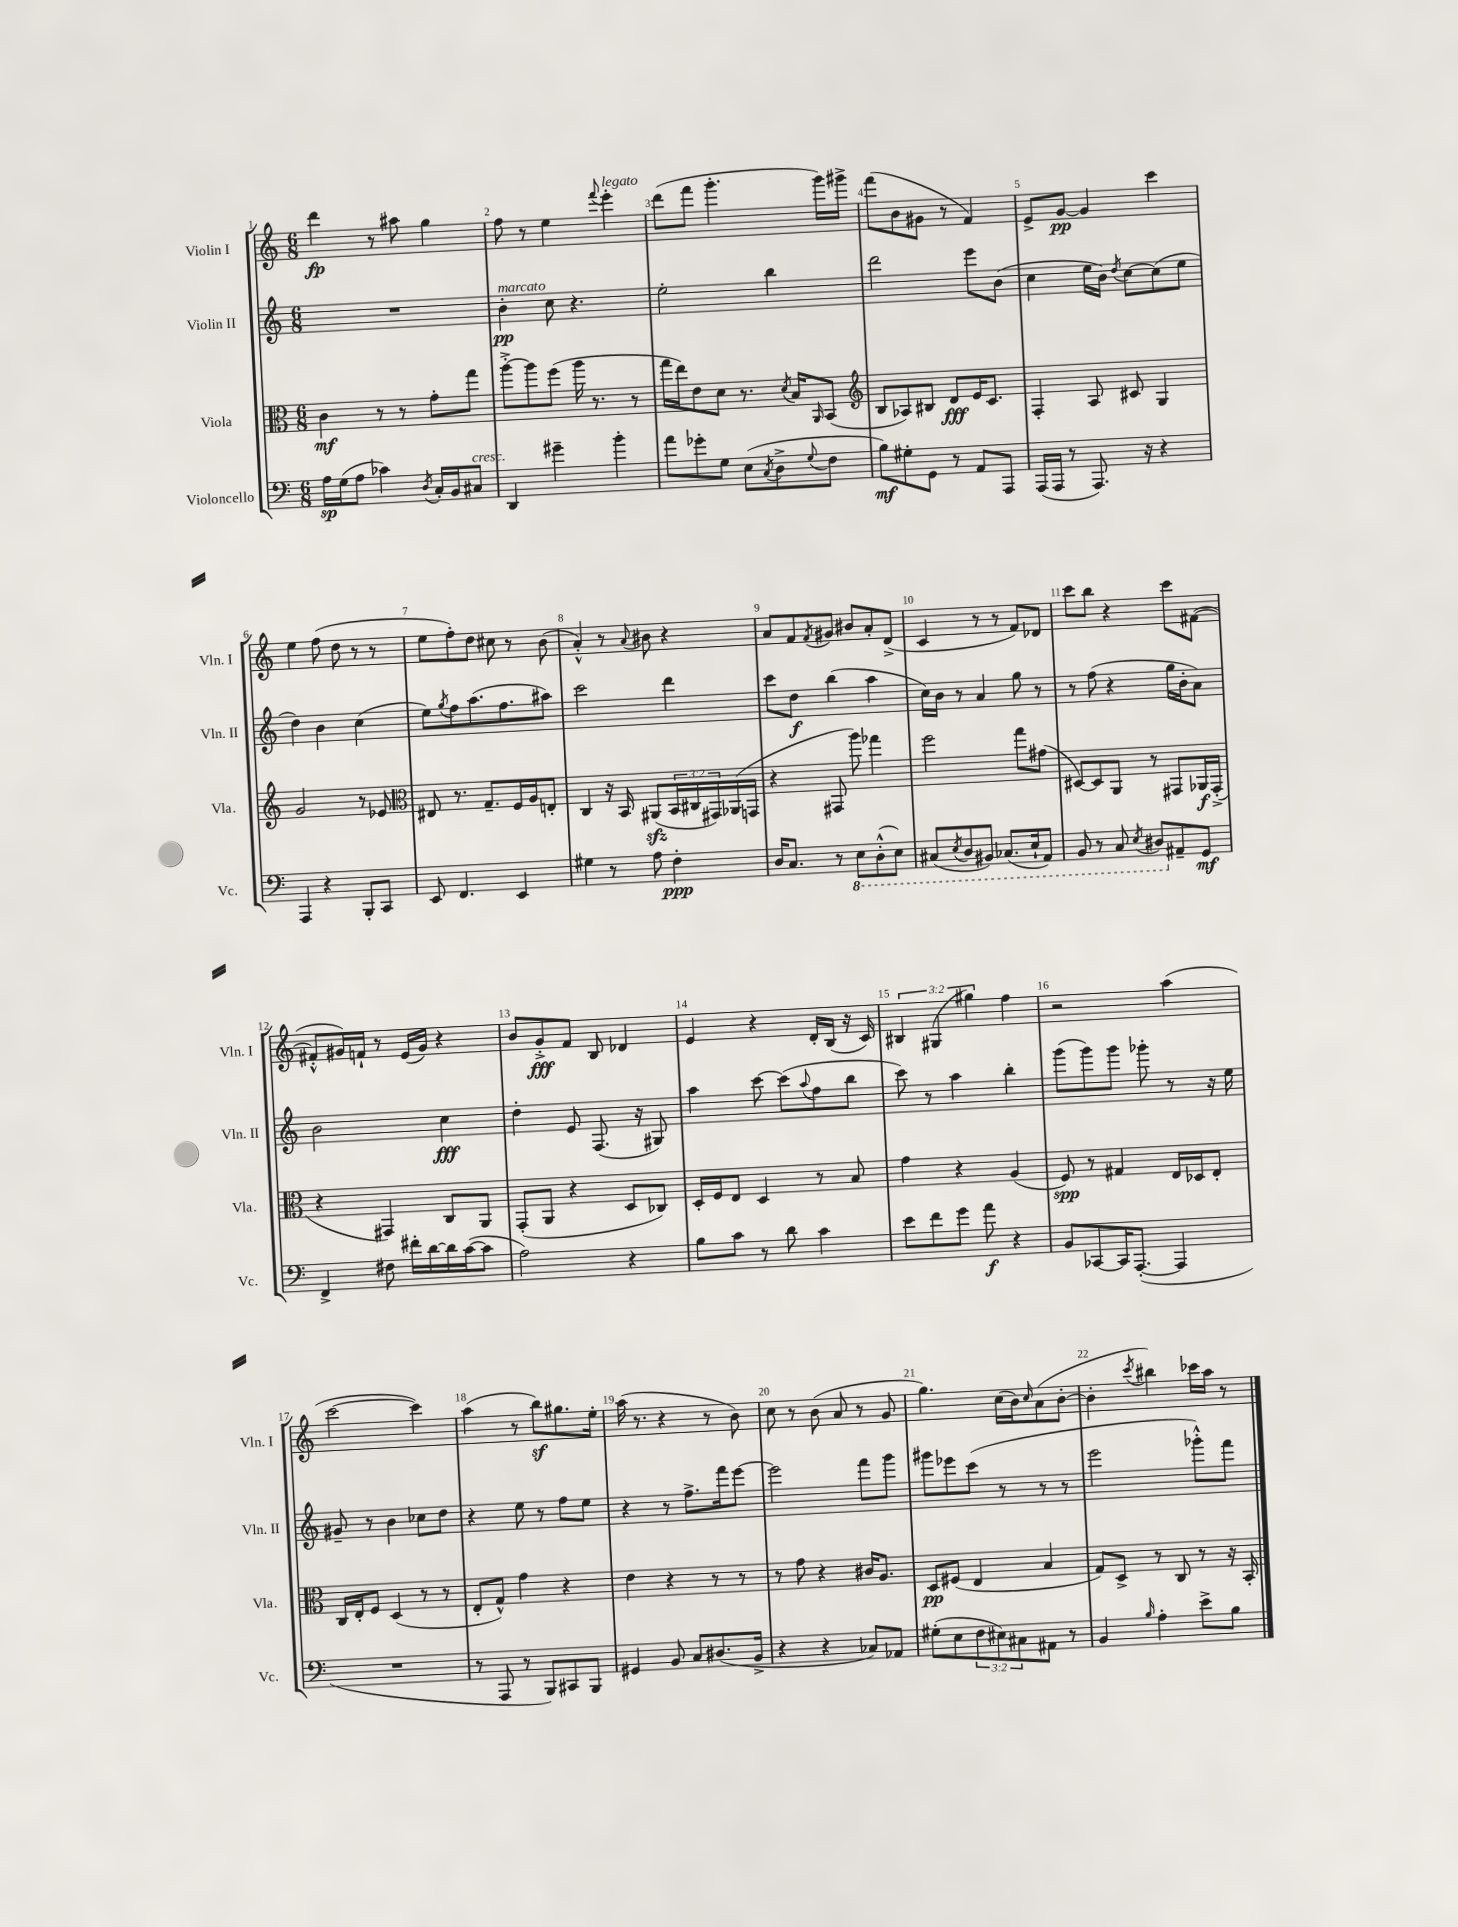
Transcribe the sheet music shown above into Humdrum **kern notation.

**kern	**dynam	**kern	**dynam	**kern	**dynam	**kern	**dynam
*part4	*part4	*part3	*part3	*part2	*part2	*part1	*part1
*staff4	*staff4	*staff3	*staff3	*staff2	*staff2	*staff1	*staff1
*I"Violoncello	*	*I"Viola	*	*I"Violin II	*	*I"Violin I	*
*I'Vc.	*	*I'Vla.	*	*I'Vln. II	*	*I'Vln. I	*
*clefF4	*	*clefC3	*	*clefG2	*	*clefG2	*
*k[]	*	*k[]	*	*k[]	*	*k[]	*
*M6/8	*	*M6/8	*	*M6/8	*	*M6/8	*
=1	=1	=1	=1	=1	=1	=1	=1
16A\LL	sp	4c\	mf	2.r	.	4ddd\	fp
(16G\J	.	.	.	.	.	.	.
8A\J	.	.	.	.	.	.	.
4c-X\)	.	8r	.	.	.	8r	.
.	.	8r	.	.	.	8aa#X\	.
8qD/	.	.	.	.	.	.	.
16C'/LL	.	8g'\L	.	.	.	4gg\	.
16BB/J	.	.	.	.	.	.	.
!LO:TX:a:i:t=cresc.	!	!	!	!	!	!	!
8C#X/J	.	8gg\J	.	.	.	.	.
=2	=2	=2	=2	=2	=2	=2	=2
!	!	!	!	!LO:TX:a:i:t=marcato	!	!	!
4DD/	.	[8aa'^\L	.	4b'\	pp	8ff\	.
.	.	8aa\]	.	.	.	8r	.
4g#X~\	.	(8ff\J	.	8cc\	.	4ee\	.
.	.	16aa\	.	4.r	.	.	.
.	.	8.r	.	.	.	.	.
.	.	.	.	.	.	8qqfff/	.
!	!	!	!	!	!	!LO:TX:a:i:t=legato	!
4b'\	.	.	.	.	.	4eee'\	.
.	.	8r	.	.	.	.	.
=3	=3	=3	=3	=3	=3	=3	=3
8a\L	.	16gg\LL	.	2ee'\	.	(8ddd\L	.
.	.	16ee\J)	.	.	.	.	.
8g-X'\	.	8e\	.	.	.	8fff\J	.
8G\J	.	8d\J	.	.	.	4.ggg'\	.
(8E\L	.	8.r	.	.	.	.	.
8qC/	.	.	.	.	.	.	.
8D^\	.	.	.	4bb\	.	.	.
.	.	8qd/	.	.	.	.	.
.	.	16B/KL	.	.	.	.	.
8qqG/	.	16qqAA/	.	.	.	.	.
8F\J	.	(8BB/J	.	.	.	16ggg\LL)	.
.	.	.	.	.	.	16ggg#X^\JJ	.
=4	=4	=4	=4	=4	=4	=4	=4
*	*	*clefG2	*	*	*	*	*
8B\L)	mf	8B/L	.	2ddd\	.	(8fff\L	.
8G#X'\	.	8A-X/)	.	.	.	8b\	.
8GG\J	.	8B#X/J	.	.	.	8g#X\J	.
8r	.	8d/L	fff	.	.	8r	.
8AA/L	.	16e/K	.	8eee\L	.	4f/)	.
.	.	8.c/J	.	.	.	.	.
8AAA/J	.	.	.	(8b\J	.	.	.
=5	=5	=5	=5	=5	=5	=5	=5
(16AAA/LL	.	4F'/	.	4cc\	.	8e^/L	.
16AAA/JJ	.	.	.	.	.	.	.
8r	.	.	.	.	.	[8g/J	pp
8.AAA/)	.	8A/	.	16ee\LL	.	4g/]	.
.	.	.	.	16b\JJ)	.	.	.
.	.	.	.	8qdd/	.	.	.
.	.	8c#X/	.	[8cc\L	.	.	.
16r	.	.	.	.	.	.	.
4r	.	4G/	.	(8cc\]	.	4ccc\	.
.	.	.	.	8ee\J	.	.	.
!!LO:LB:g=z
=6	=6	=6	=6	=6	=6	=6	=6
4AAA/	.	2g/	.	4dd\)	.	4ee\	.
4r	.	.	.	4b\	.	(8ff\	.
.	.	.	.	.	.	8dd\	.
8BBB'/L	.	8r	.	(4cc\	.	8r	.
8CC/J	.	8e-X/	.	.	.	8r	.
=7	=7	=7	=7	=7	=7	=7	=7
*	*	*clefC3	*	*	*	*	*
8EE/	.	8E#X/	.	8ee\L)	.	8ee\L	.
.	.	.	.	8qgg/	.	.	.
4.FF/	.	8.r	.	8ff\	.	8ff'\)	.
.	.	.	.	(8.aa\	.	8dd\J	.
.	.	8.G~/L	.	.	.	.	.
.	.	.	.	.	.	8cc#X\	.
.	.	.	.	8.ff\	.	.	.
4EE/	.	16F/L	.	.	.	8r	.
.	.	16A/J	.	.	.	.	.
.	.	8En'/J	.	8aa#X\J)	.	(8b\	.
=8	=8	=8	=8	=8	=8	=8	=8
4G#X\	.	4C/	.	2ccc\	.	4a'^^/)	.
8r	.	16r	.	.	.	8r	.
.	.	16BB/	.	.	.	.	.
.	.	.	.	.	.	8qqa/	.
8A\	.	(8AA#Xzz/L	.	.	.	8b#X\	.
4F'\	ppp	24BB/L	.	4ddd\	.	4r	.
.	.	24C#X/	.	.	.	.	.
.	.	24GG#X/)	.	.	.	.	.
.	.	(16AA-X/	.	.	.	.	.
.	.	16GGn/JJ	.	.	.	.	.
=9	=9	=9	=9	=9	=9	=9	=9
16D/KL	.	4r	.	8ccc\L	.	8a/L	.
8.C/J	.	.	.	.	.	.	.
.	.	.	.	8dd\J	f	8f/	.
.	.	.	.	.	.	8qf/	.
8r	.	8GG#X/	.	(4bb\	.	8g#X/J	.
*8ba	*	*	*	*	*	*	*
8EE\L	.	8aa\)	.	.	.	8b#X/L	.
(8DD'^^\	.	4gg-X\	.	4aa\	.	8a'/	.
8EE\J)	.	.	.	.	.	(8d^/J	.
=10	=10	=10	=10	=10	=10	=10	=10
(8CC#X/L	.	2ff\	.	16cc\LL)	.	4c/	.
.	.	.	.	16b\JJ	.	.	.
8qEE/	.	.	.	.	.	.	.
8DD/	.	.	.	8r	.	.	.
8BBB#X/J)	.	.	.	4a/	.	8r	.
(8.CC-X/L	.	.	.	.	.	8r	.
.	.	8gg\L	.	8gg\	.	8f/L)	.
16EE`/k	.	.	.	.	.	.	.
8AAA/J)	.	(8g#X\J	.	8r	.	8d-X/J	.
=11	=11	=11	=11	=11	=11	=11	=11
8BBB/	.	[8D#X/L)	.	8r	.	8ccc\L	.
8r	.	8D#/]	.	(8ff\	.	8bb\J	.
8CC/	.	8AA/J	.	4r	.	4r	.
8qEE/	.	.	.	.	.	.	.
8DD#X/L	.	8r	.	.	.	.	.
*X8ba	*	*	*	*	*	*	*
8AA#X~/	.	8GG#X/L	.	16gg\LL	.	8ccc\L	.
.	.	.	.	16b'\J	.	.	.
8GG/J	mf	16AA-X/L	f	8a\J)	.	([8f#X\J	.
.	.	(16GG#'^/JJ	.	.	.	.	.
!!LO:LB:g=z
=12	=12	=12	=12	=12	=12	=12	=12
4FF^/	.	4r	.	2b\	.	8f#X'^^/L]	.
.	.	.	.	.	.	16g#X/L)	.
.	.	.	.	.	.	16fn`/JJ	.
8F#X\	.	4GG#X/)	.	.	.	8r	.
16f#X'\LL	.	.	.	.	.	(16e/LL	.
[16d\	.	.	.	.	.	16g#/JJ)	.
16d\]	.	8C/L	.	4cc\	fff	4r	.
([16c\J	.	.	.	.	.	.	.
8c\J]	.	8AA/J	.	.	.	.	.
=13	=13	=13	=13	=13	=13	=13	=13
2A\)	.	(8GG'/L	.	4dd'\	.	8b/L	.
.	.	8AA/J	.	.	.	8g'^/	fff
.	.	4r	.	8e/	.	8f/J	.
.	.	.	.	(8.F/	.	8B/	.
4r	.	8D/L	.	.	.	4d-X/	.
.	.	.	.	16r	.	.	.
.	.	8C-X/J)	.	8G#X/)	.	.	.
=14	=14	=14	=14	=14	=14	=14	=14
8B\L	.	16D'/LL	.	4aa\	.	4e/	.
.	.	16F/J	.	.	.	.	.
8c\J	.	8E/J	.	.	.	.	.
8r	.	4D/	.	[8ccc\	.	4r	.
8d\	.	.	.	(8ccc\L]	.	.	.
.	.	.	.	8qqaa/	.	.	.
4c\	.	8r	.	8ff\	.	16d'/LL	.
.	.	.	.	.	.	(16B/JJ	.
.	.	8B/	.	8bb\J	.	16r	.
.	.	.	.	.	.	16c/)	.
=15	=15	=15	=15	=15	=15	=15	=15
8e\L	.	4g\	.	8ccc\)	.	6B#X/	.
8f\	.	.	.	8r	.	.	.
.	.	.	.	.	.	(6G#X/	.
8g\J	.	4r	.	4aa\	.	.	.
.	.	.	.	.	.	6gg#X\)	.
8a\	f	.	.	.	.	.	.
4r	.	(4A/	.	4bb'\	.	4ff\	.
=16	=16	=16	=16	=16	=16	=16	=16
8BB/L	.	8F/)	spp	(8ggg\L	.	2r	.
[8CC-X/	.	8r	.	8ggg\)	.	.	.
16CC-/K]	.	4G#X/	.	8ggg\J	.	.	.
([8.AAA'/J	.	.	.	.	.	.	.
.	.	.	.	8ggg-X'\	.	.	.
4AAA/]	.	16E/LL	.	8r	.	(4aa\	.
.	.	16D-X/J	.	.	.	.	.
.	.	8E'/J	.	16r	.	.	.
.	.	.	.	16ee\	.	.	.
!!LO:LB:g=z
=17	=17	=17	=17	=17	=17	=17	=17
2.r	.	16C/LL	.	8g#X~/	.	[2ccc\	.
.	.	16E'/J	.	.	.	.	.
.	.	8F/J	.	8r	.	.	.
.	.	(4D/	.	4b\	.	.	.
.	.	8r	.	8cc-X\L	.	4ccc\])	.
.	.	8r	.	8dd\J	.	.	.
=18	=18	=18	=18	=18	=18	=18	=18
8r	.	8E'/L	.	4r	.	(4aa\	.
8AAA/	.	8G^^/J)	.	.	.	.	.
8r	.	4g\	.	8ee\	.	8r	.
8BBB/L)	.	.	.	8r	.	8bbz\L)	.
8CC#X/	.	4r	.	8ff\L	.	8.gg#X\	.
8BBB/J	.	.	.	8ee\J	.	.	.
.	.	.	.	.	.	16ee'\Jk	.
=19	=19	=19	=19	=19	=19	=19	=19
4GG#X/	.	4e\	.	4r	.	(16aa\	.
.	.	.	.	.	.	8.r	.
8BB/	.	4r	.	8r	.	4r	.
8C/L	.	.	.	8.ff^\L	.	.	.
(8.D#X/	.	8r	.	.	.	8r	.
.	.	.	.	16fff\k	.	.	.
.	.	8r	.	[8eee\J	.	8b\)	.
16BB^/Jk	.	.	.	.	.	.	.
=20	=20	=20	=20	=20	=20	=20	=20
4r	.	8r	.	2eee\]	.	8cc\	.
.	.	8g\	.	.	.	8r	.
4r	.	4r	.	.	.	(8b\	.
.	.	.	.	.	.	8a/	.
8C-X/L)	.	16c#X/KL	.	8fff\L	.	8r	.
.	.	8.A/J	.	.	.	.	.
8AA-X/J	.	.	.	8ggg\J	.	8g/	.
=21	=21	=21	=21	=21	=21	=21	=21
(8G#X'\L	.	8D/L	pp	8ggg#X\L	.	4.gg\)	.
8E\	.	(8F#X/J	.	8eee-X\	.	.	.
12F\	.	4E/	.	(8ccc\J	.	.	.
12E#X\)	.	.	.	.	.	.	.
.	.	.	.	8r	.	(16cc\LL	.
12C#X\	.	.	.	.	.	.	.
.	.	.	.	.	.	16b\J)	.
.	.	.	.	.	.	16qqcc/	.
8AA#X\J	.	4B/	.	8r	.	(8a\	.
8r	.	.	.	8r	.	[8b'\J	.
=22	=22	=22	=22	=22	=22	=22	=22
4BB/	.	8G/L)	.	2eee\	.	4b'\]	.
.	.	8D^/J	.	.	.	.	.
16qqB/	.	.	.	.	.	8qccc/	.
4A'\	.	8r	.	.	.	4bb#X\)	.
.	.	8C/	.	.	.	.	.
8e^\L	.	8r	.	8ggg-X'^^\L)	.	16ccc-X\LL	.
.	.	.	.	.	.	16aa\JJ	.
8B\J	.	16r	.	8fff\J	.	8r	.
.	.	16BB'/	.	.	.	.	.
==	==	==	==	==	==	==	==
*-	*-	*-	*-	*-	*-	*-	*-
